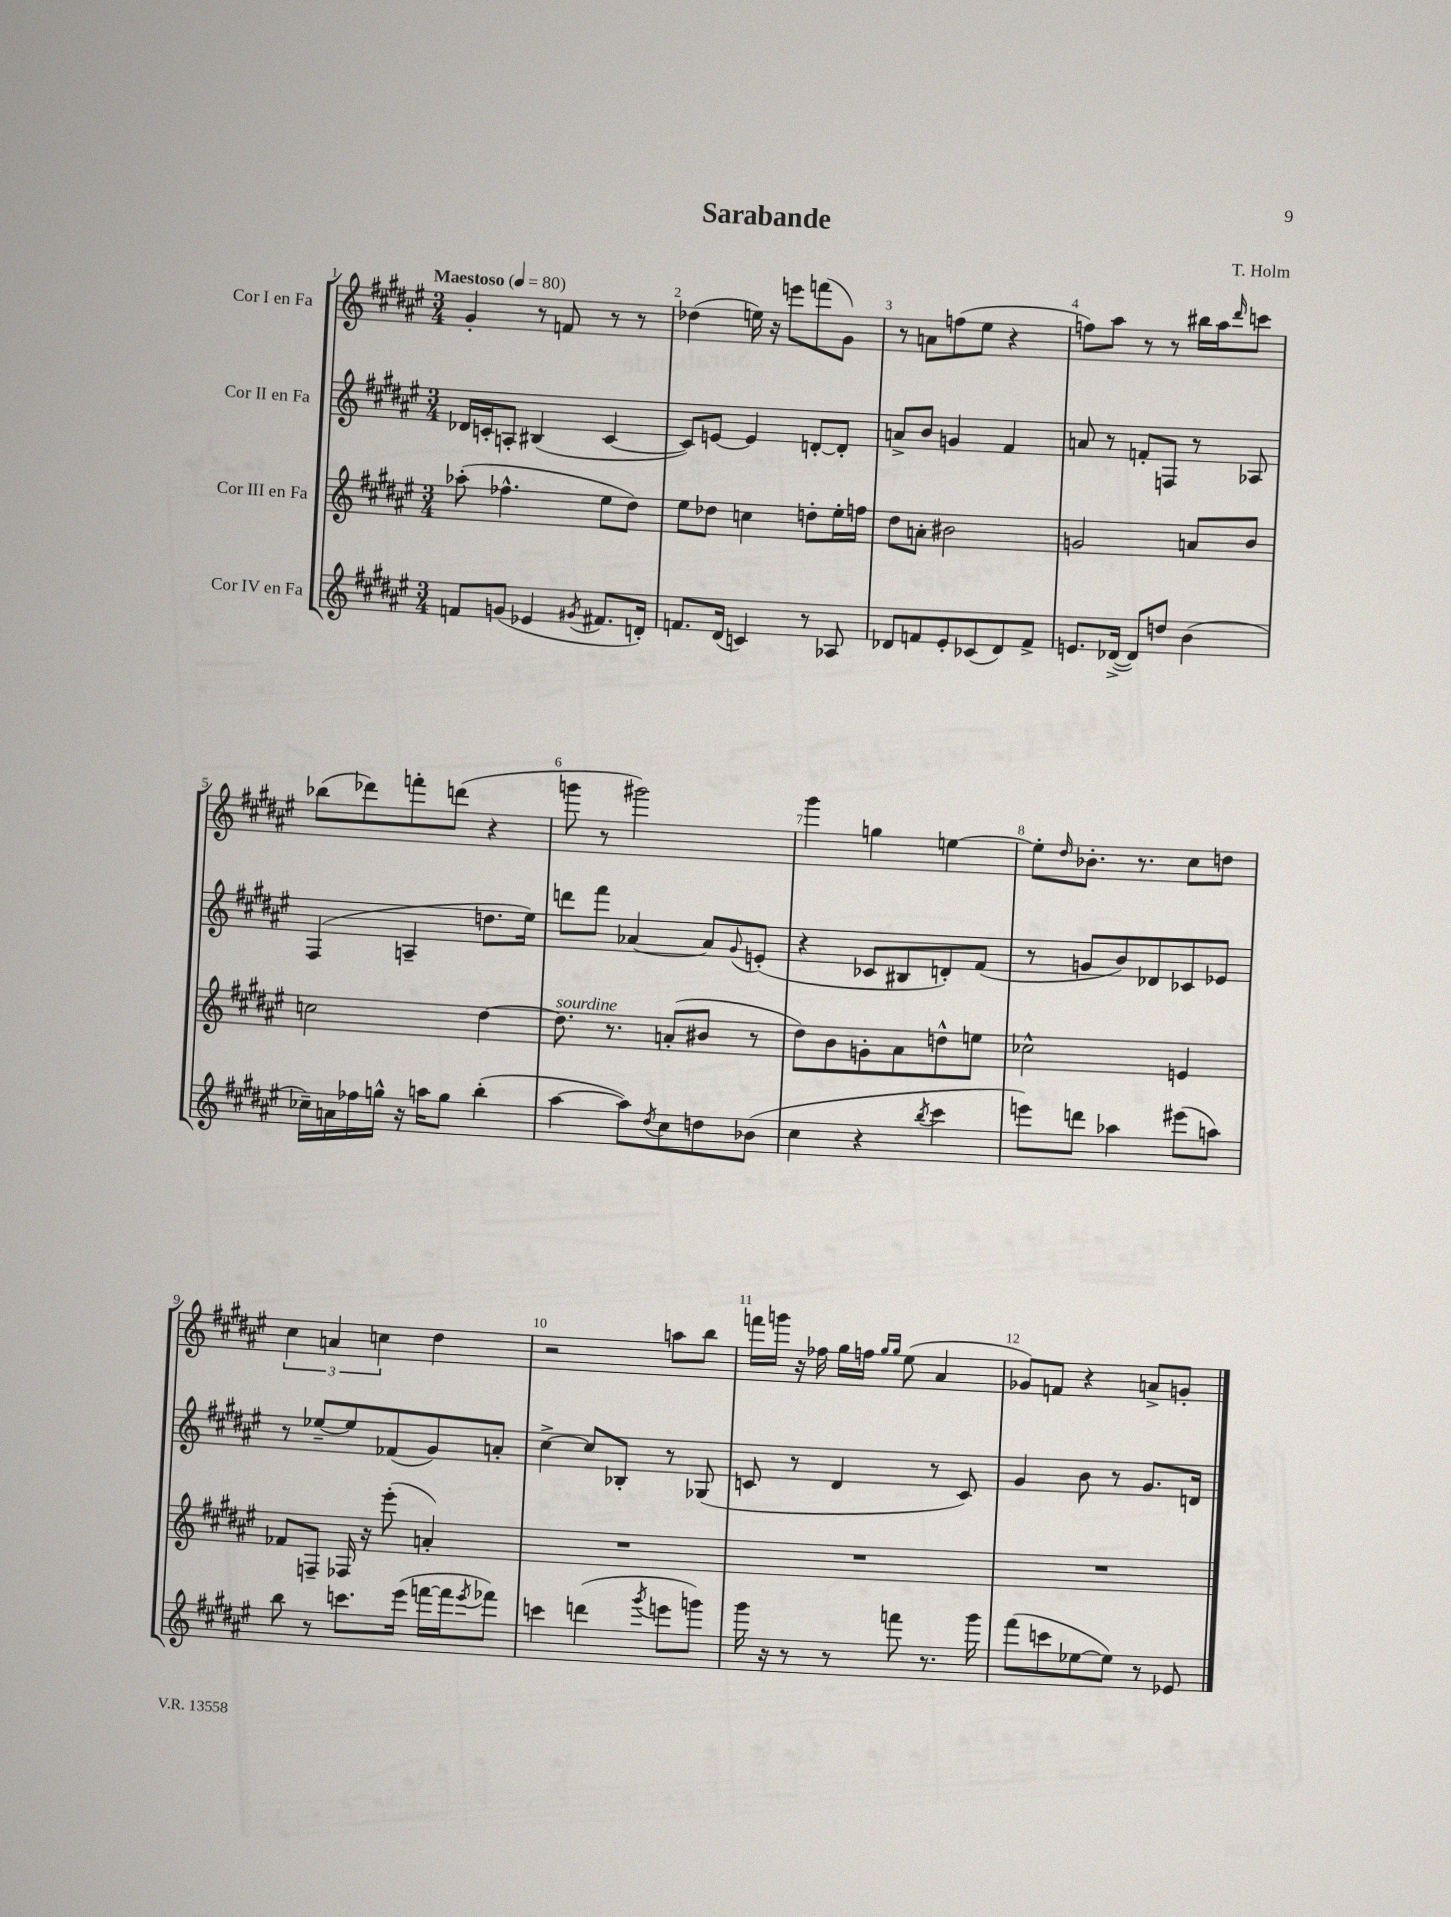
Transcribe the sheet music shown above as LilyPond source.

\header { title = "Sarabande" composer = "T. Holm" }
<<
\new StaffGroup <<
\new Staff = "s0" \with { instrumentName = "Cor I en Fa" } {
    \clef treble \key fis \major \numericTimeSignature \time 3/4 \tempo "Maestoso" 4 = 80
    gis'4-. r8 f'8 r8 r8 |
    des''4( e''16) r16 e'''8 f'''8( gis'8) |
    r8 a'8 f''8( eis''8 r4 |
    f''8) ais''8 r8 r8 bis''16 ais''16 \grace { dis'''16 } c'''8 |
    bes''8( des'''8) f'''8-. d'''8( r4 |
    g'''8 r8 gis'''2) |
    gis'''4 g''4 e''4~ |
    e''8-. \grace { dis''16 } bes'8.-. r8. cis''8 d''8 |
    \tuplet 3/2 { cis''4 a'4 c''4 } dis''4 |
    r2 a''8 b''8 |
    f'''16 g'''16 r16 fes''16 gis''16 f''16 \grace { gis''16 gis''16 } eis''8( ais'4 |
    ges'8) f'8 r4 a'8-> g'8-. \bar "|." |
}
\new Staff = "s1" \with { instrumentName = "Cor II en Fa" } {
    \clef treble \key fis \major \numericTimeSignature \time 3/4
    des'16 c'16-. a8-. bis4( c'4~ |
    c'8) e'8~ e'4 d'8~-. d'8-. |
    a'8-> b'8 g'4 fis'4 |
    a'8 r8 f'8-. f8 r8 aes8 |
    fis4( a4-- d''8. eis''16) |
    d'''8 fis'''8 aes'4~ aes'8 \appoggiatura { gis'8 } e'8-.( |
    r4 ces'8 bis8 d'8-.) fis'8( |
    r8 g'8 b'8) des'8 ces'8 ees'8 |
    r8 ees''8~-- ees''8 fes'8( gis'8) a'8-. |
    cis''4~-> cis''8 bes8-. r8 ges8( |
    c'8 r8 dis'4 r8 c'8) |
    gis'4 b'8 r8 gis'8. d'16 \bar "|." |
}
\new Staff = "s2" \with { instrumentName = "Cor III en Fa" } {
    \clef treble \key fis \major \numericTimeSignature \time 3/4
    aes''8-.( fes''4.-^ eis''8 dis''8) |
    eis''8 des''8 c''4 d''8-. eis''16-. f''16 |
    dis''8 a'8-. bis'2 |
    g'2 a'8 b'8 |
    c''2 dis''4~ |
    dis''8.^\markup { \italic "sourdine" } r8. a'8-.( bis'8 r8 |
    dis''8) b'8 g'8-. ais'8 d''8-^ e''8 |
    ces''2-^ e'4 |
    fes'8 f8-- fes16 r16 eis'''8-.( a'4-.) |
    R2. |
    R2. |
    R2. \bar "|." |
}
\new Staff = "s3" \with { instrumentName = "Cor IV en Fa" } {
    \clef treble \key fis \major \numericTimeSignature \time 3/4
    f'8 g'8( ees'4 \acciaccatura { gis'8 } fis'8. d'16-.) |
    f'8. dis'16( c'4) r8 aes8 |
    des'8 f'8 eis'8-. ces'8( des'8) f'8-> |
    e'8. des'16~->( des'8) d''8 b'4( |
    ces''16--) a'16 fes''16 g''16-^ r16 a''16 g''8 b''4-.( |
    ais''4~ ais''8) \acciaccatura { dis''8 } cis''8 d''8 bes'8( |
    cis''4 r4 \acciaccatura { b''8 } cis'''4 |
    e'''8) d'''8 aes''4 eis'''8( a''8) |
    b''8 r8 c'''8. eis'''16( f'''16~ f'''16 \acciaccatura { eis'''8 } fes'''8) |
    c'''4 d'''4( \acciaccatura { gis'''8 } e'''8 g'''8) |
    gis'''16 r16 r8 r8 f'''8 r8. gis'''16 |
    fis'''8( c'''8 ees''8~ ees''8) r8 ees'8 \bar "|." |
}
>>
>>
\layout { \context { \Score \override BarNumber.break-visibility = ##(#f #t #t) barNumberVisibility = #all-bar-numbers-visible } }
